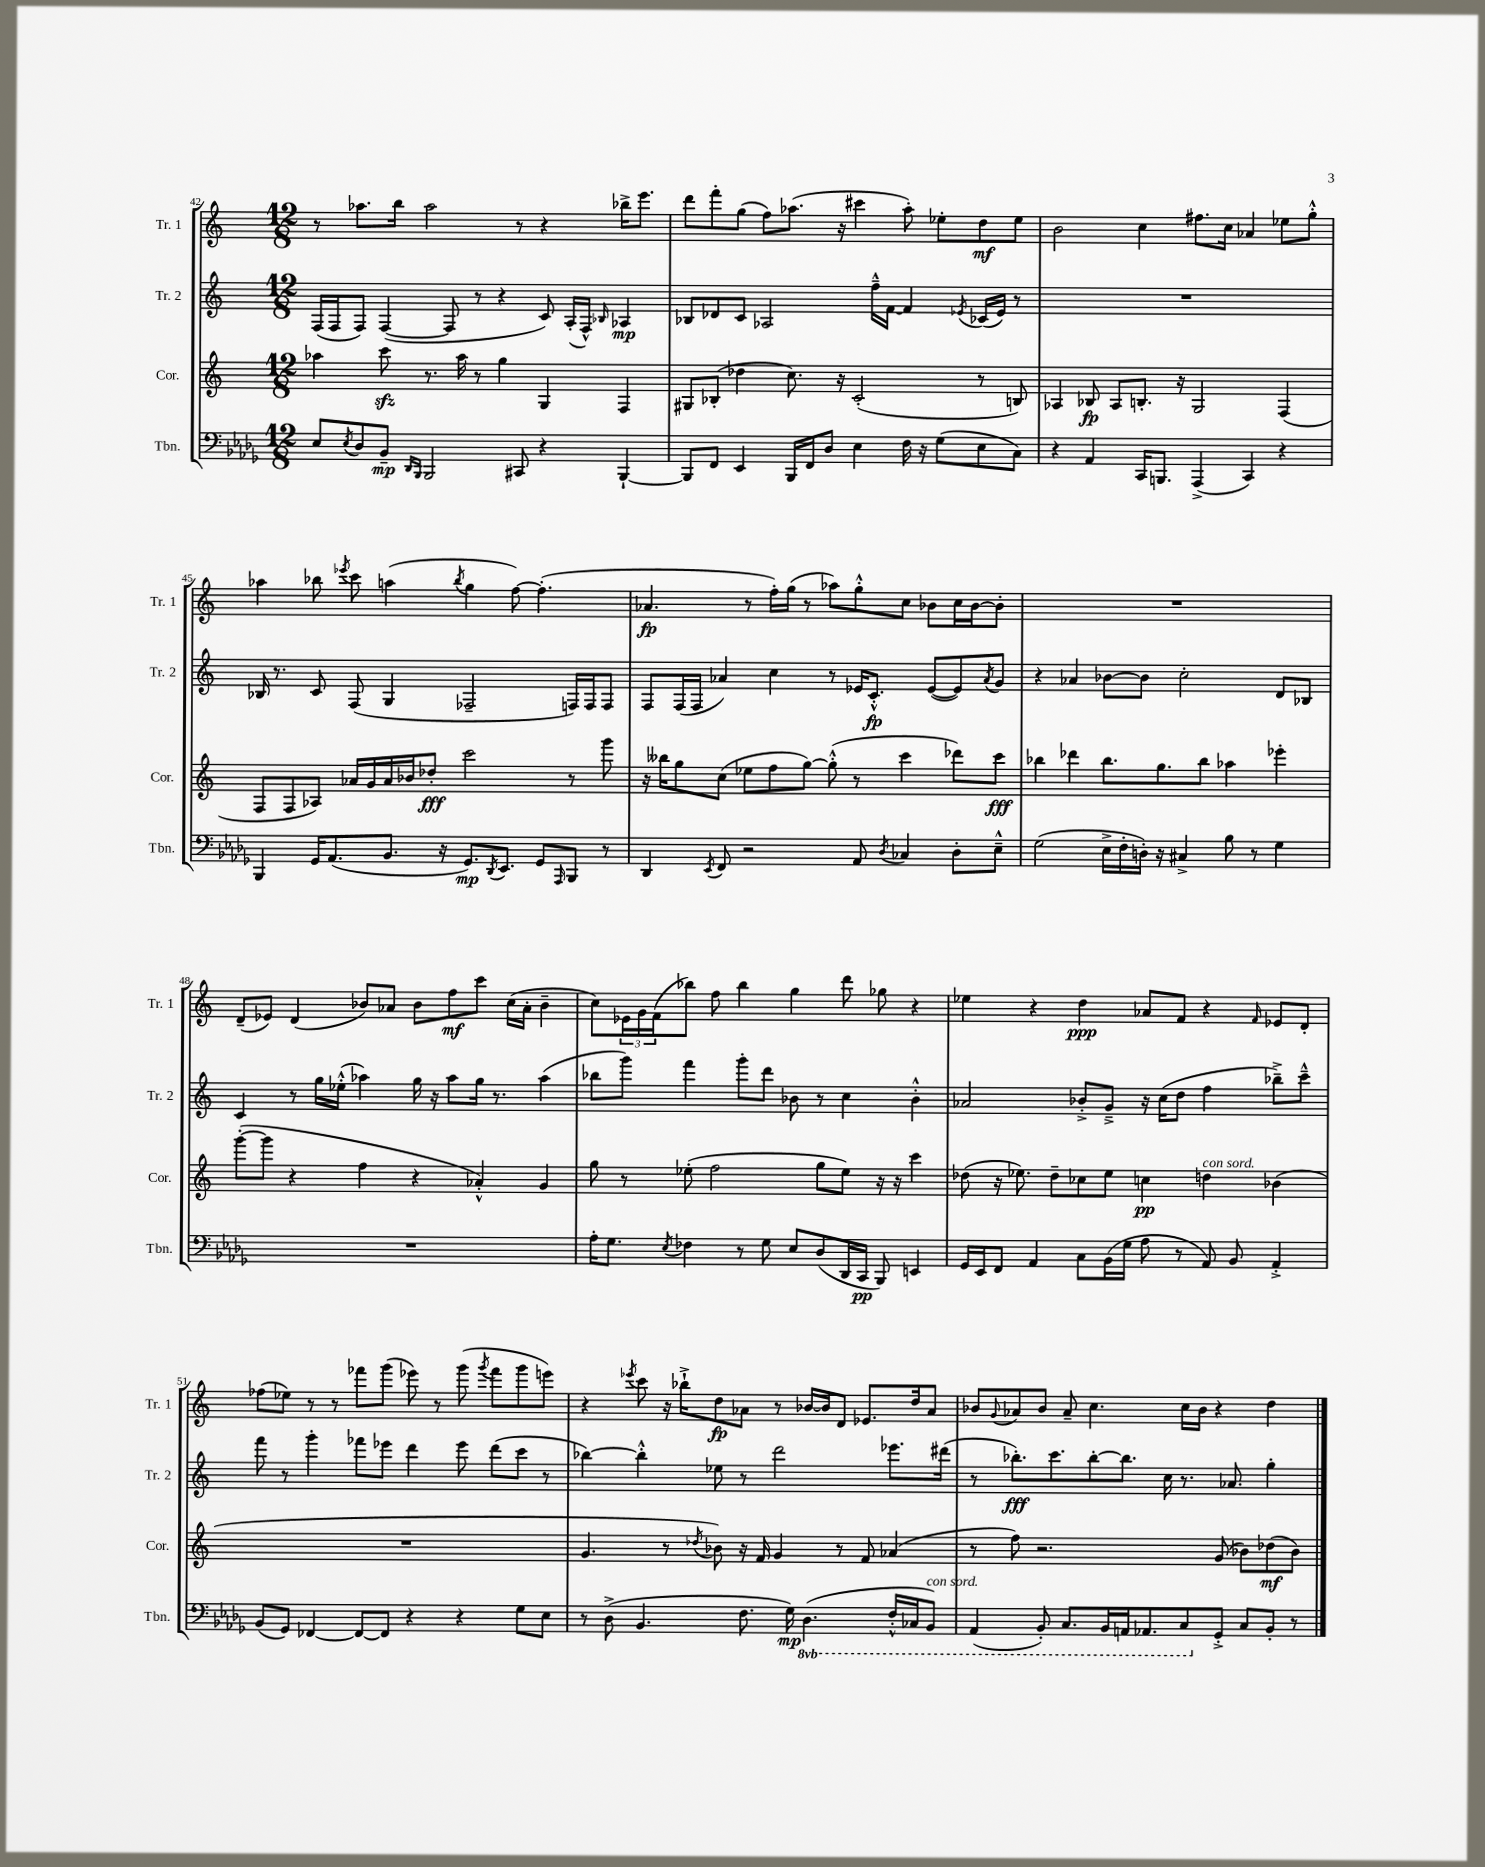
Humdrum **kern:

**kern	**dynam	**kern	**dynam	**kern	**dynam	**kern	**dynam
*part4	*part4	*part3	*part3	*part2	*part2	*part1	*part1
*staff4	*staff4	*staff3	*staff3	*staff2	*staff2	*staff1	*staff1
*I"Tbn.	*	*I"Cor.	*	*I"Tr. 2	*	*I"Tr. 1	*
*I'Tbn.	*	*I'Cor.	*	*I'Tr. 2	*	*I'Tr. 1	*
*clefF4	*	*clefG2	*	*clefG2	*	*clefG2	*
*k[b-e-a-d-g-]	*	*k[]	*	*k[]	*	*k[]	*
*M12/8	*	*M12/8	*	*M12/8	*	*M12/8	*
=42	=42	=42	=42	=42	=42	=42	=42
8E-/L	.	4aa-X\	.	(16F/LL	.	8r	.
.	.	.	.	16F/J	.	.	.
8qE-/	.	.	.	.	.	.	.
8D-/	.	.	.	8F/J)	.	8.aa-X\L	.
8BB-~/J	mp	8ccczz\	.	([4F/	.	.	.
.	.	.	.	.	.	16bb\Jk	.
16qqDD-/LL	.	.	.	.	.	.	.
16qqBBB-/JJ	.	.	.	.	.	.	.
2BBB-/	.	8.r	.	.	.	2aa-\	.
.	.	.	.	8F/]	.	.	.
.	.	16aa-\	.	.	.	.	.
.	.	8r	.	8r	.	.	.
.	.	4gg\	.	4r	.	.	.
8CC#X/	.	.	.	.	.	8r	.
4r	.	4G/	.	8c/)	.	4r	.
.	.	.	.	(16A'/LL	.	.	.
.	.	.	.	16F^^/JJ)	.	.	.
.	.	.	.	16qqB-X/	.	.	.
[4BBB-`/	.	4F/	.	4A-X/	mp	16bb-X^\KL	.
.	.	.	.	.	.	8.eee\J	.
=43	=43	=43	=43	=43	=43	=43	=43
8BBB-/L]	.	8G#X/L	.	8B-X/L	.	8ddd\L	.
8FF/J	.	(8B-X'/J	.	8d-X/	.	8fff'\	.
4EE-/	.	4dd-X\	.	8c/J	.	(8gg\J	.
.	.	.	.	2A-X/	.	8ff\L)	.
16BBB-/LL	.	8.cc\)	.	.	.	(8.aa-X\J	.
16FF/J	.	.	.	.	.	.	.
8D-/J	.	.	.	.	.	.	.
.	.	16r	.	.	.	16r	.
4E-\	.	(2c'/	.	.	.	4ccc#X\	.
.	.	.	.	16ff~^^\LL	.	.	.
.	.	.	.	[16f\JJ	.	.	.
16F\	.	.	.	4f/]	.	8aa-'\)	.
16r	.	.	.	.	.	.	.
(8G-\L	.	.	.	.	.	8ee-X'\L	.
.	.	.	.	8qe-X/	.	.	.
8E-\	.	8r	.	(16c-X/LL	.	8dd\	mf
.	.	.	.	16e-/JJ)	.	.	.
8C\J)	.	8Bn/)	.	8r	.	8ee-\J	.
=44	=44	=44	=44	=44	=44	=44	=44
4r	.	4A-X/	.	1.r	.	2b\	.
4AA-/	.	8B-X/	fp	.	.	.	.
.	.	8A-/L	.	.	.	.	.
16CC/KL	.	8.Bn'/J	.	.	.	4cc\	.
8.BBBn/J	.	.	.	.	.	.	.
.	.	16r	.	.	.	.	.
(4AAA-^/	.	2G/	.	.	.	8.ff#X\L	.
.	.	.	.	.	.	16cc\Jk	.
4CC/)	.	.	.	.	.	4a-X/	.
4r	.	(4F/	.	.	.	8ee-X\L	.
.	.	.	.	.	.	8gg'^^\J	.
!!LO:LB:g=z
=45	=45	=45	=45	=45	=45	=45	=45
4BBB-/	.	8F/L	.	16B-X/	.	4aa-X\	.
.	.	.	.	8.r	.	.	.
.	.	8F/	.	.	.	.	.
16GG-/KL	.	8A-X/J)	.	8c/	.	8bb-X\	.
(8.AA-/	.	.	.	.	.	.	.
.	.	.	.	.	.	8qeee-X/	.
.	.	16a-X/LL	.	(8F/	.	8ccc\	.
.	.	16g/	.	.	.	.	.
8.BB-/J	.	16a-/	.	4G/	.	(4aan\	.
.	.	16b-X/J	.	.	.	.	.
.	.	8dd-X'/J	fff	.	.	.	.
16r	.	.	.	.	.	.	.
.	.	.	.	.	.	8qbb-/	.
8.GG-/L)	mp	2ccc\	.	2F-X~/	.	4gg\	.
8qDD-/	.	.	.	.	.	.	.
8.EE-/J	.	.	.	.	.	.	.
.	.	.	.	.	.	[8ff\)	.
8GG-/L	.	.	.	.	.	(4.ff'\]	.
16qqAAA-/	.	.	.	.	.	.	.
8BBB-/J	.	8r	.	16Fn/LL)	.	.	.
.	.	.	.	16F/J	.	.	.
8r	.	8ggg\	.	8F/J	.	.	.
=46	=46	=46	=46	=46	=46	=46	=46
4DD-/	.	16r	.	8F/L	.	4.a-X/	fp
.	.	16bb--X\KL	.	.	.	.	.
.	.	8gg\	.	(16F/L	.	.	.
.	.	.	.	16F/JJ	.	.	.
8qEE-/	.	.	.	.	.	.	.
8FF/	.	(8cc\J	.	4a-X/)	.	.	.
2r	.	8ee-X\L	.	.	.	8r	.
.	.	8ff\	.	4cc\	.	16ff'\LL)	.
.	.	.	.	.	.	(16gg\JJ	.
.	.	[8gg\J)	.	.	.	8r	.
.	.	(8gg'^^\]	.	8r	.	8aa-X\L)	.
8AA-/	.	8r	.	16e-X/KL	.	8gg'^^\	.
.	.	.	.	8.c'^^/J	fp	.	.
8qD-/	.	.	.	.	.	.	.
4C-X/	.	4ccc\	.	.	.	8cc\J	.
.	.	.	.	([8e-/L	.	8b-X\L	.
8D-'\L	.	8ddd-X\L)	.	8e-/])	.	16cc\L	.
.	.	.	.	.	.	[16b-\J	.
.	.	.	.	8qa-/	.	.	.
8E-~^^\J	.	8ccc\J	fff	8g/J	.	8b-'\J]	.
=47	=47	=47	=47	=47	=47	=47	=47
(2G-\	.	4bb-X\	.	4r	.	1.r	.
.	.	4ddd-X\	.	4a-X/	.	.	.
16E-^\LL	.	8.bb-\L	.	[8b-X\L	.	.	.
16F'\	.	.	.	.	.	.	.
16Dn'\JJ)	.	.	.	8b-\J]	.	.	.
16r	.	8.gg\	.	.	.	.	.
4C#X^/	.	.	.	2cc'\	.	.	.
.	.	8bb-\J	.	.	.	.	.
8B-\	.	4aa-X\	.	.	.	.	.
8r	.	.	.	.	.	.	.
4G-\	.	4eee-X'\	.	8d/L	.	.	.
.	.	.	.	8B-X/J	.	.	.
!!LO:LB:g=z
=48	=48	=48	=48	=48	=48	=48	=48
1.r	.	([8ggg'\L	.	4c/	.	(8d~/L	.
.	.	8ggg\J]	.	.	.	8e-X/J)	.
.	.	4r	.	8r	.	(4d/	.
.	.	.	.	16gg\LL	.	.	.
.	.	.	.	(16ee-X'^^\JJ	.	.	.
.	.	4ff\	.	4aa-X\)	.	8b-X/L)	.
.	.	.	.	.	.	8a-X/J	.
.	.	4r	.	16gg\	.	8b-\L	.
.	.	.	.	16r	.	.	.
.	.	.	.	8aa-\L	.	8ff\	mf
.	.	4a-X'^^/)	.	16gg\Jk	.	8ccc\J	.
.	.	.	.	8.r	.	.	.
.	.	.	.	.	.	(16cc\LL	.
.	.	.	.	.	.	16a-'\JJ	.
.	.	4g/	.	(4aa-\	.	4b-~\	.
=49	=49	=49	=49	=49	=49	=49	=49
16A-'\KL	.	8gg\	.	8bb-X\L	.	8cc\L)	.
8.G-\J	.	.	.	.	.	.	.
.	.	8r	.	8ggg\J)	.	24e-X\L	.
.	.	.	.	.	.	24g\	.
.	.	.	.	.	.	(24f\J	.
8qE-/	.	.	.	.	.	.	.
4F-X\	.	(8ee-X'\	.	4fff\	.	8bb-X\J)	.
.	.	2ff\	.	.	.	8ff\	.
8r	.	.	.	8ggg'\L	.	4bb-\	.
8G-\	.	.	.	8ddd\J	.	.	.
8E-/L	.	.	.	8b-X\	.	4gg\	.
(8D-/	.	8gg\L	.	8r	.	.	.
16DD-/L	.	8ee-\J)	.	4cc\	.	8ddd\	.
16CC/JJ	pp	.	.	.	.	.	.
8BBB-/)	.	16r	.	.	.	8gg-X\	.
.	.	16r	.	.	.	.	.
4EEn/	.	4ccc\	.	4b-'^^\	.	4r	.
=50	=50	=50	=50	=50	=50	=50	=50
16GG-/LL	.	(8dd-X\	.	2a-X/	.	4ee-X\	.
16EE-/J	.	.	.	.	.	.	.
8FF/J	.	16r	.	.	.	.	.
.	.	8.ee-X\)	.	.	.	.	.
4AA-/	.	.	.	.	.	4r	.
.	.	8dd-~\L	.	.	.	.	.
8C\L	.	8cc-X\	.	8b-X'^/L	.	4dd\	ppp
(16BB-\L	.	8ee-\J	.	8g~^/J	.	.	.
16G-\JJ	.	.	.	.	.	.	.
8A-\	.	4ccn\	pp	16r	.	8a-X/L	.
.	.	.	.	(16cc\KL	.	.	.
8r	.	.	.	8dd\J	.	8f/J	.
!	!	!LO:TX:a:i:t=con sord.	!	!	!	!	!
8AA-/)	.	4ddn\	.	4ff\	.	4r	.
8BB-/	.	.	.	.	.	.	.
.	.	.	.	.	.	16qqf/	.
4AA-'^/	.	(4b-X\	.	8bb-X~^\L)	.	8e-X/L	.
.	.	.	.	8ccc~^^\J	.	8d'/J	.
!!LO:LB:g=z
=51	=51	=51	=51	=51	=51	=51	=51
(8BB-/L	.	1.r	.	8fff\	.	(8ff-X\L	.
8GG-/J)	.	.	.	8r	.	8ee-X\J)	.
[4FF-X/	.	.	.	4ggg'\	.	8r	.
.	.	.	.	.	.	8r	.
8FF-/L_	.	.	.	8fff-X\L	.	8fff-X\L	.
8FF-/J]	.	.	.	8eee-X\J	.	(8ggg\J	.
4r	.	.	.	4ddd\	.	8eee-X\)	.
.	.	.	.	.	.	8r	.
4r	.	.	.	8eee-\	.	(8ggg\	.
.	.	.	.	.	.	8qggg/	.
.	.	.	.	(8ddd\L	.	8fff-\L	.
8G-\L	.	.	.	8ccc\J	.	8ggg\	.
8E-\J	.	.	.	8r	.	8eeen\J)	.
=52	=52	=52	=52	=52	=52	=52	=52
8r	.	4.g/	.	[4bb-X\)	.	4r	.
(8D-^\	.	.	.	.	.	.	.
.	.	.	.	.	.	8qeee-X/	.
4.BB-/	.	.	.	4bb-'^^\]	.	8ccc\	.
.	.	8r	.	.	.	16r	.
.	.	.	.	.	.	16bb-X`^\KL	.
.	.	8qdd-X/	.	.	.	.	.
.	.	8b-X\)	.	8ee-X\	.	8dd\	fp
8.F\	.	16r	.	8r	.	8a-X\J	.
.	.	16f/	.	.	.	.	.
.	.	4g/	.	2ddd\	.	8r	.
16G-\)	mp	.	.	.	.	.	.
*8ba	*	*	*	*	*	*	*
(4.DD-\	.	.	.	.	.	[16b-X/LL	.
.	.	.	.	.	.	16b-/J]	.
.	.	8r	.	.	.	8d/J	.
.	.	8f/	.	.	.	8.e-X/L	.
16FF'^^/LL	.	(4a-X/	.	8.eee-X\L	.	.	.
16CC-X/J	.	.	.	.	.	16dd/k	.
!LO:TX:a:i:t=con sord.	!	!	!	!	!	!	!
8BBB-/J)	.	.	.	.	.	8a-/J	.
.	.	.	.	(16ddd#X\Jk	.	.	.
=53	=53	=53	=53	=53	=53	=53	=53
(4AAA-/	.	8r	.	8r	.	8b-X/L	.
.	.	.	.	.	.	8qqg/	.
.	.	8ff\)	.	8.bb-X'\L)	fff	8a-X/	.
8BBB-'/)	.	2.r	.	.	.	8b-/J	.
.	.	.	.	8.ccc\	.	.	.
8.CC/L	.	.	.	.	.	8a-~/	.
.	.	.	.	[8bb-'\	.	4.cc\	.
16BBB-/L	.	.	.	.	.	.	.
16AAAn/J	.	.	.	8.bb-\J]	.	.	.
8.AAA-X/	.	.	.	.	.	.	.
.	.	.	.	16cc\	.	.	.
8CC/	.	.	.	8.r	.	16cc\LL	.
.	.	.	.	.	.	16b-\JJ	.
*X8ba	*	*	*	*	*	*	*
8GG-'^/J	.	(8g/	.	.	.	4r	.
.	.	.	.	8.a-X/	.	.	.
8C/L	.	8b-X\L)	.	.	.	.	.
8BB-'/J	.	(8dd-X\	mf	4gg'\	.	4dd\	.
8r	.	8b-\J)	.	.	.	.	.
==	==	==	==	==	==	==	==
*-	*-	*-	*-	*-	*-	*-	*-
